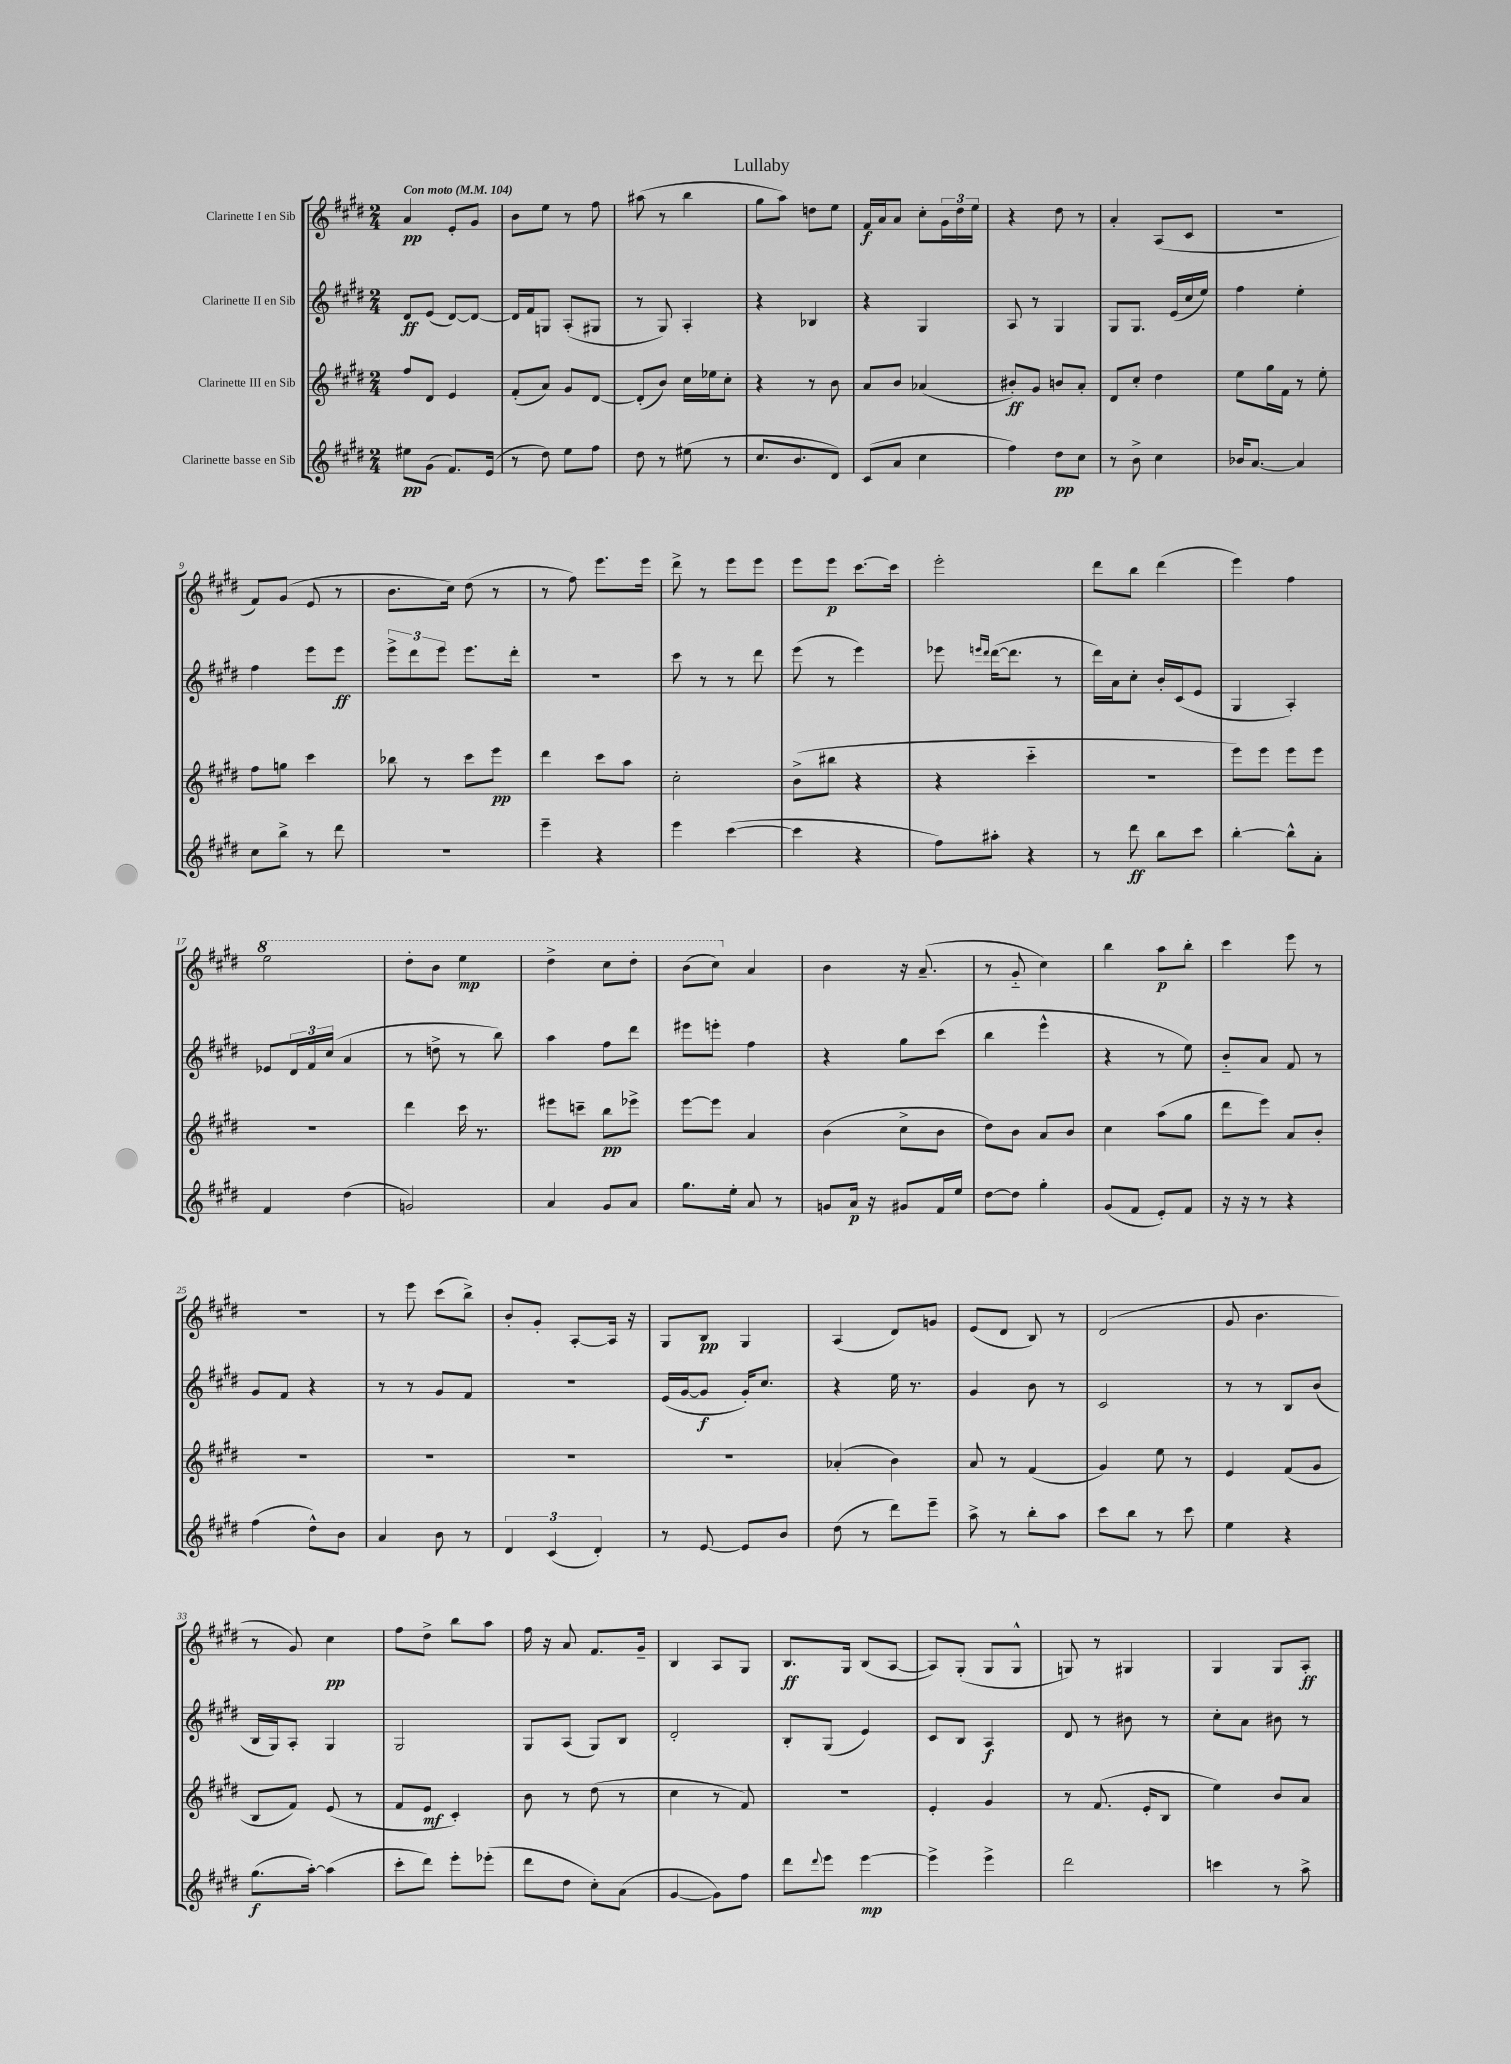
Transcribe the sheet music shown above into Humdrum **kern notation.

**kern	**kern	**kern	**kern
*staff4	*staff3	*staff2	*staff1
*clefG2	*clefG2	*clefG2	*clefG2
*k[f#c#g#d#]	*k[f#c#g#d#]	*k[f#c#g#d#]	*k[f#c#g#d#]
*M2/4	*M2/4	*M2/4	*M2/4
*MM104	*MM104	*MM104	*MM104
8ee#	8ff#	8d#	4a
(8g#	8d#	(8e	.
8.f#)	4e	[8d#)	8e'
.	.	8d#_	8g#
(16e	.	.	.
=	=	=	=
8r	(8f#'	16d#]	8b
.	.	16f#	.
8dd#)	8a)	8G	8ee
8ee	8g#	(8A'	8r
8ff#	[8d#	8G#	8ff#
=	=	=	=
8dd#	(8d#']	8r	(8aa#
8r	8b)	8G#)	8r
(8ee#	16cc#	4A'	4bb
.	16ee-	.	.
8r	8cc#'	.	.
=	=	=	=
8.cc#	4r	4r	8gg#
.	.	.	8aa)
8.b	.	.	.
.	8r	4B-	8dd
8d#)	8b	.	8ee
=	=	=	=
(8c#	8a	4r	16f#
.	.	.	16a
8a	8b	.	8a
4cc#	(4a-	4G#	8cc#'
.	.	.	24g#
.	.	.	24dd#
.	.	.	24ee
=	=	=	=
4ff#)	8b#')	8A	4r
.	8g#	8r	.
8dd#	8b	4G#	8dd#
8cc#	8a'	.	8r
=	=	=	=
8r	8d#	8G#	4a'
8b^	8cc#'	8.G#	.
4cc#	4dd#	.	(8A
.	.	(16e	.
.	.	16cc#	8c#
.	.	16ee)	.
=	=	=	=
16b-	8ee	4ff#	2r
[8.a	.	.	.
.	16gg#	.	.
.	16f#	.	.
4a]	8r	4ee'	.
.	8ee'	.	.
=	=	=	=
8cc#	8ff#	4ff#	8f#)
8bb^	8gg	.	(8g#
8r	4ccc#	8eee	8e
8ddd#	.	8eee	8r
=	=	=	=
2r	8bb-	12eee^	8.b
.	.	12ddd#	.
.	8r	.	.
.	.	12eee	.
.	.	.	16cc#)
.	8ccc#	8.eee	(8dd#
.	8eee	.	8r
.	.	16ddd#'	.
=	=	=	=
4eee~	4ddd#	2r	8r
.	.	.	8ff#)
4r	8ccc#	.	8.eee
.	8aa	.	.
.	.	.	16eee
=	=	=	=
4eee	2cc#'	8ccc#	8ddd#^
.	.	8r	8r
([4ccc#	.	8r	8eee
.	.	8ddd#	8eee
=	=	=	=
4ccc#]	(8b^	(8eee	8eee
.	8bb#	8r	8eee
4r	4r	4eee)	[8.ccc#
.	.	.	16ccc#]
=	=	=	=
8ff#)	4r	8eee-	2eee'
.	.	16qqeee	.
.	.	16qqddd#	.
8aa#'	.	([16ddd#	.
.	.	8.ddd#]	.
4r	4ccc#'~	.	.
.	.	8r	.
=	=	=	=
8r	2r	16ddd#)	8ddd#
.	.	16a	.
8ddd#	.	8cc#'	8bb
8bb	.	16b'	(4ddd#
.	.	(16c#	.
8ccc#	.	8e	.
=	=	=	=
[4bb'	8eee)	4G#	4eee)
.	8eee	.	.
8bb^^]	8eee	4A')	4ff#
8a'	8eee	.	.
=	=	=	=
4f#	2r	8e-	2eee
.	.	24d#	.
.	.	24f#	.
.	.	(24cc#	.
(4dd#	.	4a	.
=	=	=	=
2g)	4ddd#	8r	8ddd#'
.	.	8dd^	8bb
.	16ccc#	8r	4eee
.	8.r	.	.
.	.	8bb)	.
=	=	=	=
4a	8eee#	4aa	4ddd#^
.	8ccc~	.	.
8g#	8bb	8ff#	8ccc#
8a	8eee-^	8ddd#	8ddd#'
=	=	=	=
8.gg#	[8eee	8eee#	(8bb
.	8eee]	8eee'	8ccc#)
16ee'	.	.	.
8a	4a	4ff#	4a
8r	.	.	.
=	=	=	=
8g	(4b	4r	4b
16a	.	.	.
16r	.	.	.
8g#	8cc#^	8gg#	16r
.	.	.	(8.a~
16f#	8b	(8ccc#	.
16ee	.	.	.
=	=	=	=
[8dd#	8dd#)	4bb	8r
8dd#]	8b	.	8g#'~
4gg#'	8a	4eee^^	4cc#)
.	8b	.	.
=	=	=	=
(8g#	4cc#	4r	4bb
8f#	.	.	.
8e')	(8aa	8r	8aa
8f#	8gg#	8ee)	8bb'
=	=	=	=
16r	8ddd#	8b'~	4ccc#
16r	.	.	.
8r	8eee)	8a	.
4r	8a	8f#	8eee
.	8b'	8r	8r
=	=	=	=
(4ff#	2r	8g#	2r
.	.	8f#	.
8dd#^^)	.	4r	.
8b	.	.	.
=	=	=	=
4a	2r	8r	8r
.	.	8r	8eee
8b	.	8g#	(8ccc#
8r	.	8f#	8bb^)
=	=	=	=
6d#	2r	2r	8b'
.	.	.	8g#'
(6c#	.	.	.
.	.	.	[8A'
6d#')	.	.	.
.	.	.	16A]
.	.	.	16r
=	=	=	=
8r	2r	(16e	8G#
.	.	[16g#	.
[8e	.	8g#]	8B
8e]	.	16g#')	4G#
.	.	8.cc#	.
8b	.	.	.
=	=	=	=
(8dd#	(4a-'	4r	(4A
8r	.	.	.
8ddd#)	4b)	16ee	8d#)
.	.	8.r	.
8eee~	.	.	8g
=	=	=	=
8aa^	8a	4g#	(8e
8r	8r	.	8d#
8bb'	(4f#	8b	8B)
8aa	.	8r	8r
=	=	=	=
8ccc#	4g#)	2c#	(2d#
8bb	.	.	.
8r	8ee	.	.
8ccc#	8r	.	.
=	=	=	=
4ee	4e	8r	8g#
.	.	8r	4.b
4r	(8f#	8B	.
.	8g#	(8b	.
=	=	=	=
(8.gg#	8B	16B	8r
.	.	16G#)	.
.	8f#)	8A'	8g#)
[16aa')	.	.	.
(4aa]	(8e	4G#	4cc#
.	8r	.	.
=	=	=	=
8ccc#'	8f#	2G#	8ff#
8ddd#)	8e	.	8dd#^
8eee'	4c#')	.	8bb
(8eee-'	.	.	8aa
=	=	=	=
8ddd#	8b	8G#	16ff#
.	.	.	16r
8dd#	8r	(8A	8a
8cc#')	(8dd#	8G#)	8.f#
(8a	8r	8B	.
.	.	.	16g#~
=	=	=	=
[4g#	4cc#	2d#'	4B
8g#])	8r	.	8A
8ff#	8f#)	.	8G#
=	=	=	=
8ddd#	2r	8B'	8.B
8qqddd#	.	.	.
8eee	.	(8G#	.
.	.	.	16G#
[4eee	.	4e)	(8B
.	.	.	[8A
=	=	=	=
4eee^]	4e'	8c#	8A])
.	.	8B	(8G#'
4eee^	4g#	4A	8G#
.	.	.	8G#^^
=	=	=	=
2ddd#	8r	8d#	8G)
.	(8.f#	8r	8r
.	.	8b#	4G#
.	16e'	.	.
.	8B	8r	.
=	=	=	=
4ccc	4ee)	8cc#'	4G#
.	.	8a	.
8r	8b	8b#	8G#
8aa^	8a	8r	8A'
==	==	==	==
*-	*-	*-	*-
